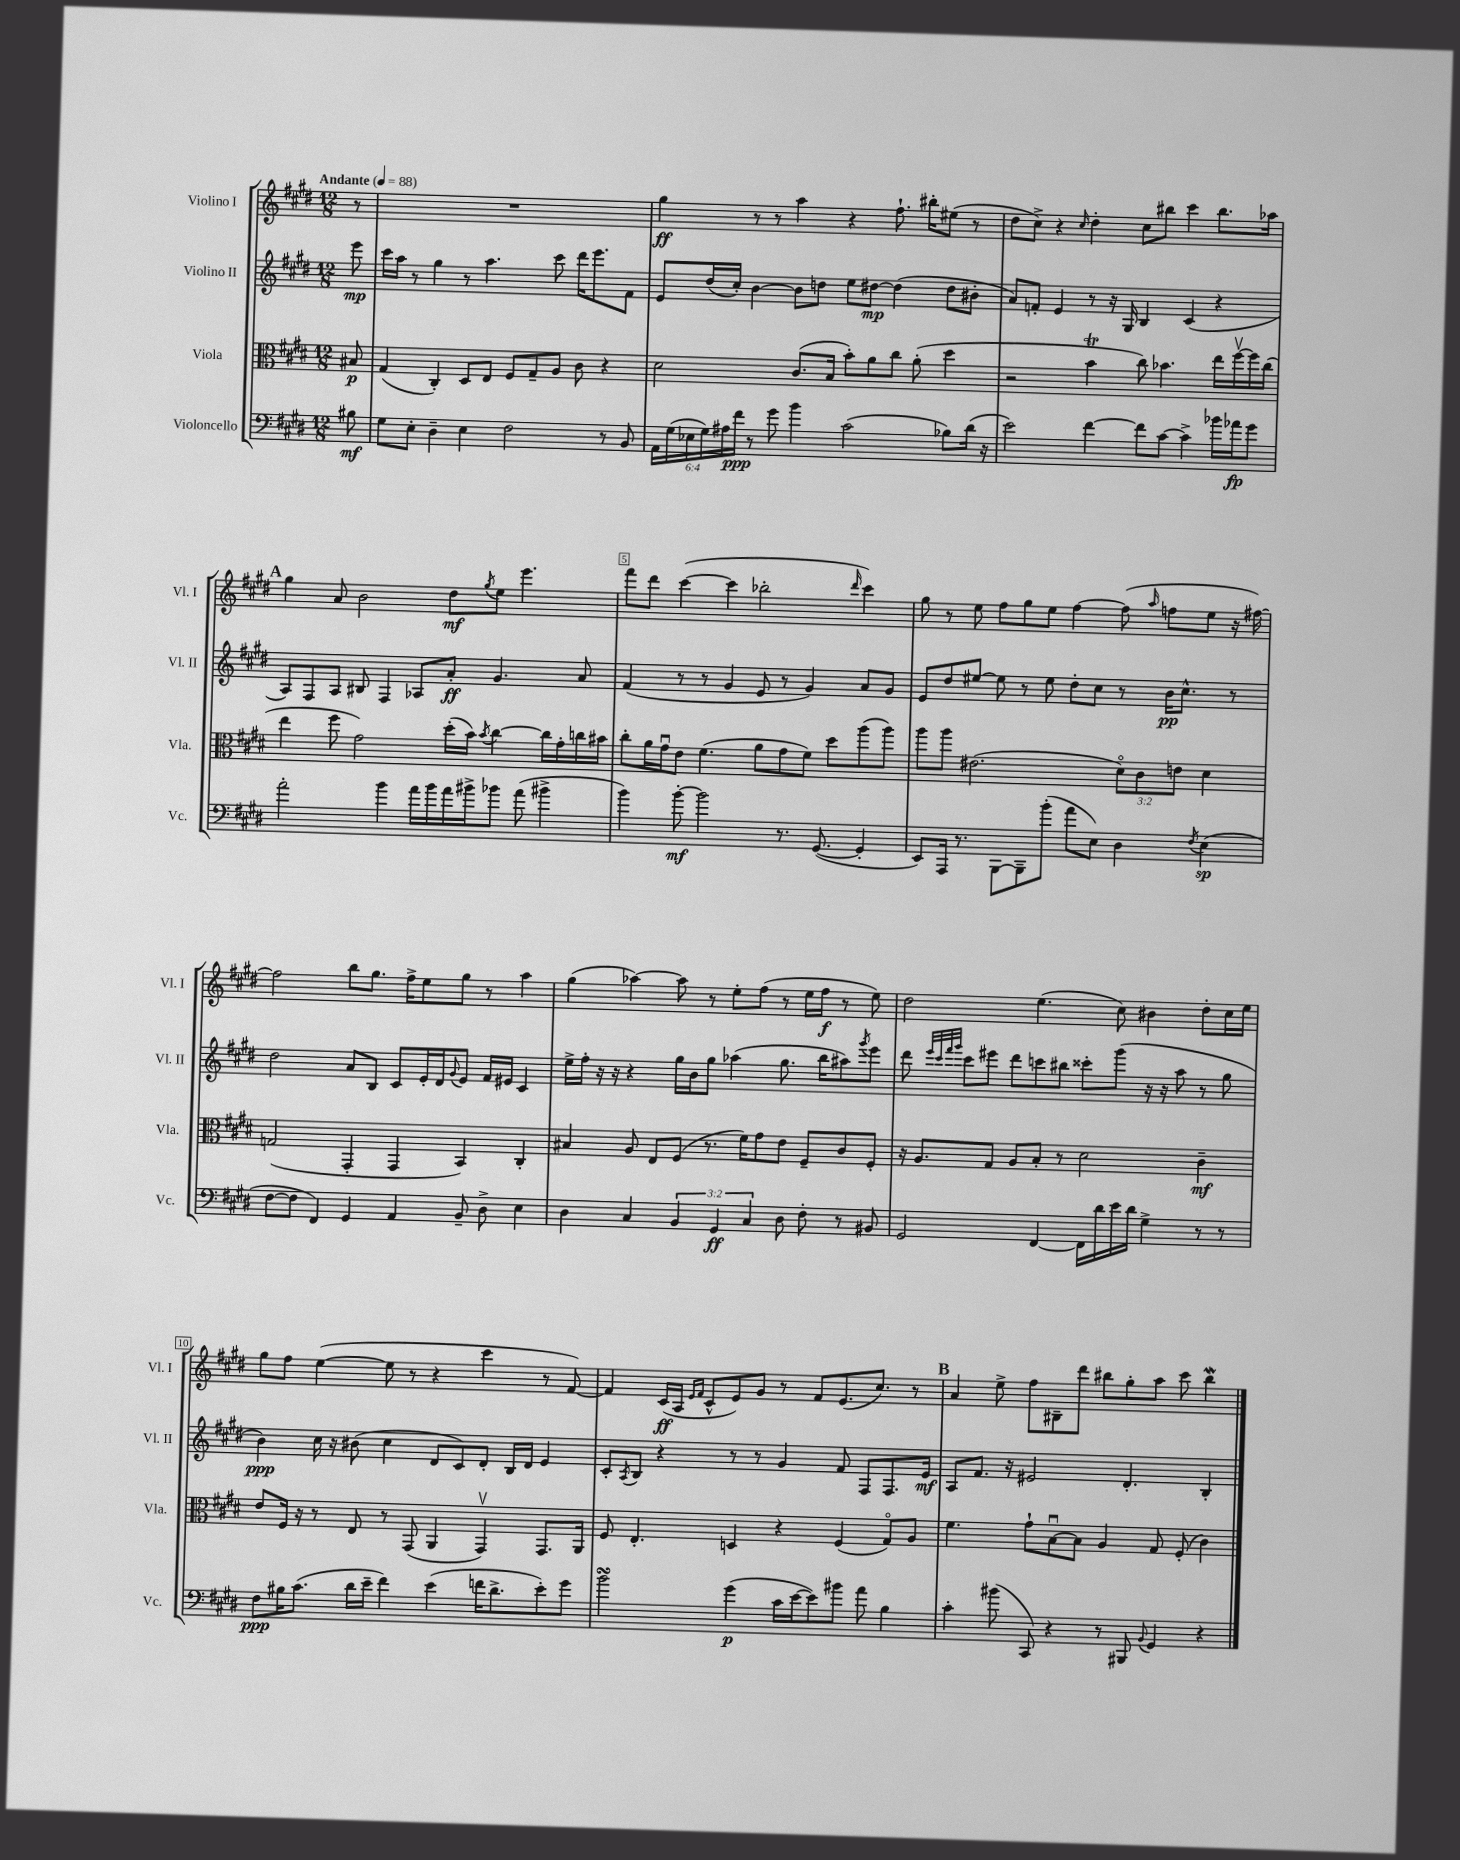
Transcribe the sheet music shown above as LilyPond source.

<<
\new StaffGroup <<
\new Staff = "s0" \with { instrumentName = "Violino I" shortInstrumentName = "Vl. I" } {
    \clef treble \key e \major \numericTimeSignature \time 12/8 \partial 8 \tempo "Andante" 4 = 88
    r8 |
    R1. |
    gis''4\ff r8 r8 a''4 r4 fis''8.-! bis''16-. eis''8( r8 |
    dis''8 cis''8->) r4 \grace { cis''16 } dis''4-. cis''8 bis''8 cis'''4 bis''8. aes''16 |
    \mark \markup { \bold "A" } gis''4 a'8 b'2 dis''8\mf \acciaccatura { gis''8 } e''8 e'''4. |
    fis'''8 dis'''8 cis'''4~( cis'''4 bes''2-. \grace { dis'''16 } cis'''4) |
    gis''8 r8 e''8 fis''8 gis''8 e''8 fis''4~ fis''8( \grace { a''16 } f''8 e''8 r16 fis''16~) |
    fis''2 b''8 gis''8. fis''16-> e''8 gis''8 r8 a''4 |
    gis''4( aes''4~) aes''8 r8 e''8-. fis''8( r8 e''16 fis''16\f r8 e''8) |
    dis''2 e''4.( cis''8) bis'4 dis''8-. cis''16 e''16 |
    gis''8 fis''8 e''4~( e''8 r8 r4 cis'''4 r8 fis'8~) |
    fis'4 cis'16\ff( a16 \grace { e'16 fis'16 } cis'8-^ e'8) gis'8 r8 fis'8 e'8.( cis''8.) r8 |
    \mark \markup { \bold "B" } a'4 e''8-> fis''8 bis8-- dis'''8 bis''8 gis''8-. a''8 cis'''8 bis''4\mordent \bar "|." |
}
\new Staff = "s1" \with { instrumentName = "Violino II" shortInstrumentName = "Vl. II" } {
    \clef treble \key e \major \numericTimeSignature \time 12/8 \partial 8
    e'''8\mp |
    cis'''16 a''16 r8 gis''4 r8 a''4. cis'''8 dis'''16 e'''8. fis'8 |
    e'8 dis''16( cis''16-.) b'4~ b'8 d''8 e''8 dis''8~\mp dis''4( dis''8 bis'8-. |
    a'8) f'8-. e'4 r8 r16 gis16 b4 cis'4( r4 |
    \mark \markup { \bold "A" } a8) fis8 a8 bis8 fis4 aes8 a'8-.\ff gis'4. a'8 |
    fis'4( r8 r8 gis'4 e'8 r8 gis'4) a'8 gis'8 |
    e'8 dis''8 eis''8~ eis''8 r8 eis''8 dis''8-. cis''8 r8 b'16\pp cis''8.-^ r8 |
    dis''2 a'8 b8 cis'8 e'16-. dis'16 \appoggiatura { gis'8 } e'8 fis'16 eis'16 cis'4 |
    e''16-> fis''16-. r16 r16 r4 gis''16 b'16 gis''8 aes''4( gis''8. b''16 ais''8) \acciaccatura { gis'''8 } e'''8 |
    dis'''8 \grace { e'''32 cis'''32 fis'''32 gis'''32 } cis'''8 eis'''8 dis'''8 c'''8 bis''8 cisis'''8-. gis'''8( r16 r16 a''8 r8 gis''8 |
    b'4\ppp) cis''16 r16 bis'8( cis''4 dis'8 cis'8) dis'8-. b16 dis'16 e'4 |
    cis'8-. \acciaccatura { a8 } b8 r4 r8 r8 gis'4 fis'8 fis8 fis8. e'16\mf |
    \mark \markup { \bold "B" } a8 fis'8. r16 eis'2 dis'4.-. b4-. \bar "|." |
}
\new Staff = "s2" \with { instrumentName = "Viola" shortInstrumentName = "Vla." } {
    \clef alto \key e \major \numericTimeSignature \time 12/8 \override Staff.TupletNumber.text = #tuplet-number::calc-fraction-text \partial 8
    bis8\p |
    gis4( cis4-.) dis8 e8 fis8 gis8-- a8 cis'8 r4 |
    dis'2 cis'8.( b16 b'8-.) a'8 cis''8 a'8-.( dis''4 |
    r2 b'4\trill cis''8) bes'4. e''16 fis''16~\upbow fis''16 cis''16( |
    \mark \markup { \bold "A" } e''4 fis''8 gis'2) dis''16-.( b'16) \acciaccatura { b'8 } cis''4~ cis''16 gis'16-. c''16 bis'16 |
    cis''8-. a'16 gis'16\downbow e'8 fis'4.( a'8 gis'8 fis'8) dis''8 a''8( a''8) |
    a''8 a''8 eis'2.( \tuplet 3/2 { dis'8\flageolet) cis'8 e'8 } dis'4 |
    g2( gis,4-. gis,4 b,4) cis4-. |
    bis4 a8 e8 fis8( r8. fis'16) gis'8 e'8 fis8-- cis'8 fis8-. |
    r16 a8. gis8 a8 b8-. r8 dis'2 cis'4--\mf |
    e'8 fis16 r16 r8 e8 r8 gis,8( a,4 gis,4\upbow) gis,8. a,16 |
    fis8 e4.-. d4 r4 fis4( gis8\flageolet) a8 |
    \mark \markup { \bold "B" } fis'4. gis'8-! b8~\downbow b8 a4 gis8 fis8-.( cis'4) \bar "|." |
}
\new Staff = "s3" \with { instrumentName = "Violoncello" shortInstrumentName = "Vc." } {
    \clef bass \key e \major \numericTimeSignature \time 12/8 \override Staff.TupletNumber.text = #tuplet-number::calc-fraction-text \partial 8
    bis8\mf |
    gis8 e8-. dis4-- e4 fis2 r8 b,8 |
    \tuplet 6/4 { a,16 gis16( ees16 gis16) ais16 fis'16\ppp } r8 gis'8 b'4 cis'2( bes8) dis'16( r16 |
    e'2) fis'4~ fis'8 cis'8~ cis'4-> bes'16 aes'16\fp gis'8 |
    \mark \markup { \bold "A" } a'2-. b'4 a'16 b'16 a'16 bis'16-> bes'8 a'8( bis'4-> |
    b'4) b'8~-.\mf b'2 r8. gis,8.~( gis,4-. |
    e,8) a,,16 r8. b,,8~ b,,8-- b'8-.( a'8 e8) dis4 \acciaccatura { fis8 } e4\sp( |
    fis8~ fis8 fis,4) gis,4 a,4 b,8-- dis8-> e4 |
    dis4 cis4 \tuplet 3/2 { b,4 gis,4\ff cis4 } dis8 fis8-. r8 bis,8 |
    gis,2 fis,4~ fis,16 dis'16 e'16 dis'16 gis4-> r8 r8 |
    fis8\ppp bis16 cis'8.( dis'16 e'16-- fis'4) e'4( f'16 dis'8.-> e'8-.) gis'8 |
    b'2\turn gis'4\p( cis'16 e'16~ e'8) bis'8 a'8 b4 |
    \mark \markup { \bold "B" } cis'4-. bis'8( cis,8) r4 r8 bis,,8 \appoggiatura { b,8 } gis,4 r4 \bar "|." |
}
>>
>>
\layout { \context { \Score \override BarNumber.break-visibility = ##(#f #t #t) barNumberVisibility = #(every-nth-bar-number-visible 5) \override BarNumber.stencil = #(make-stencil-boxer 0.1 0.3 ly:text-interface::print) } }
